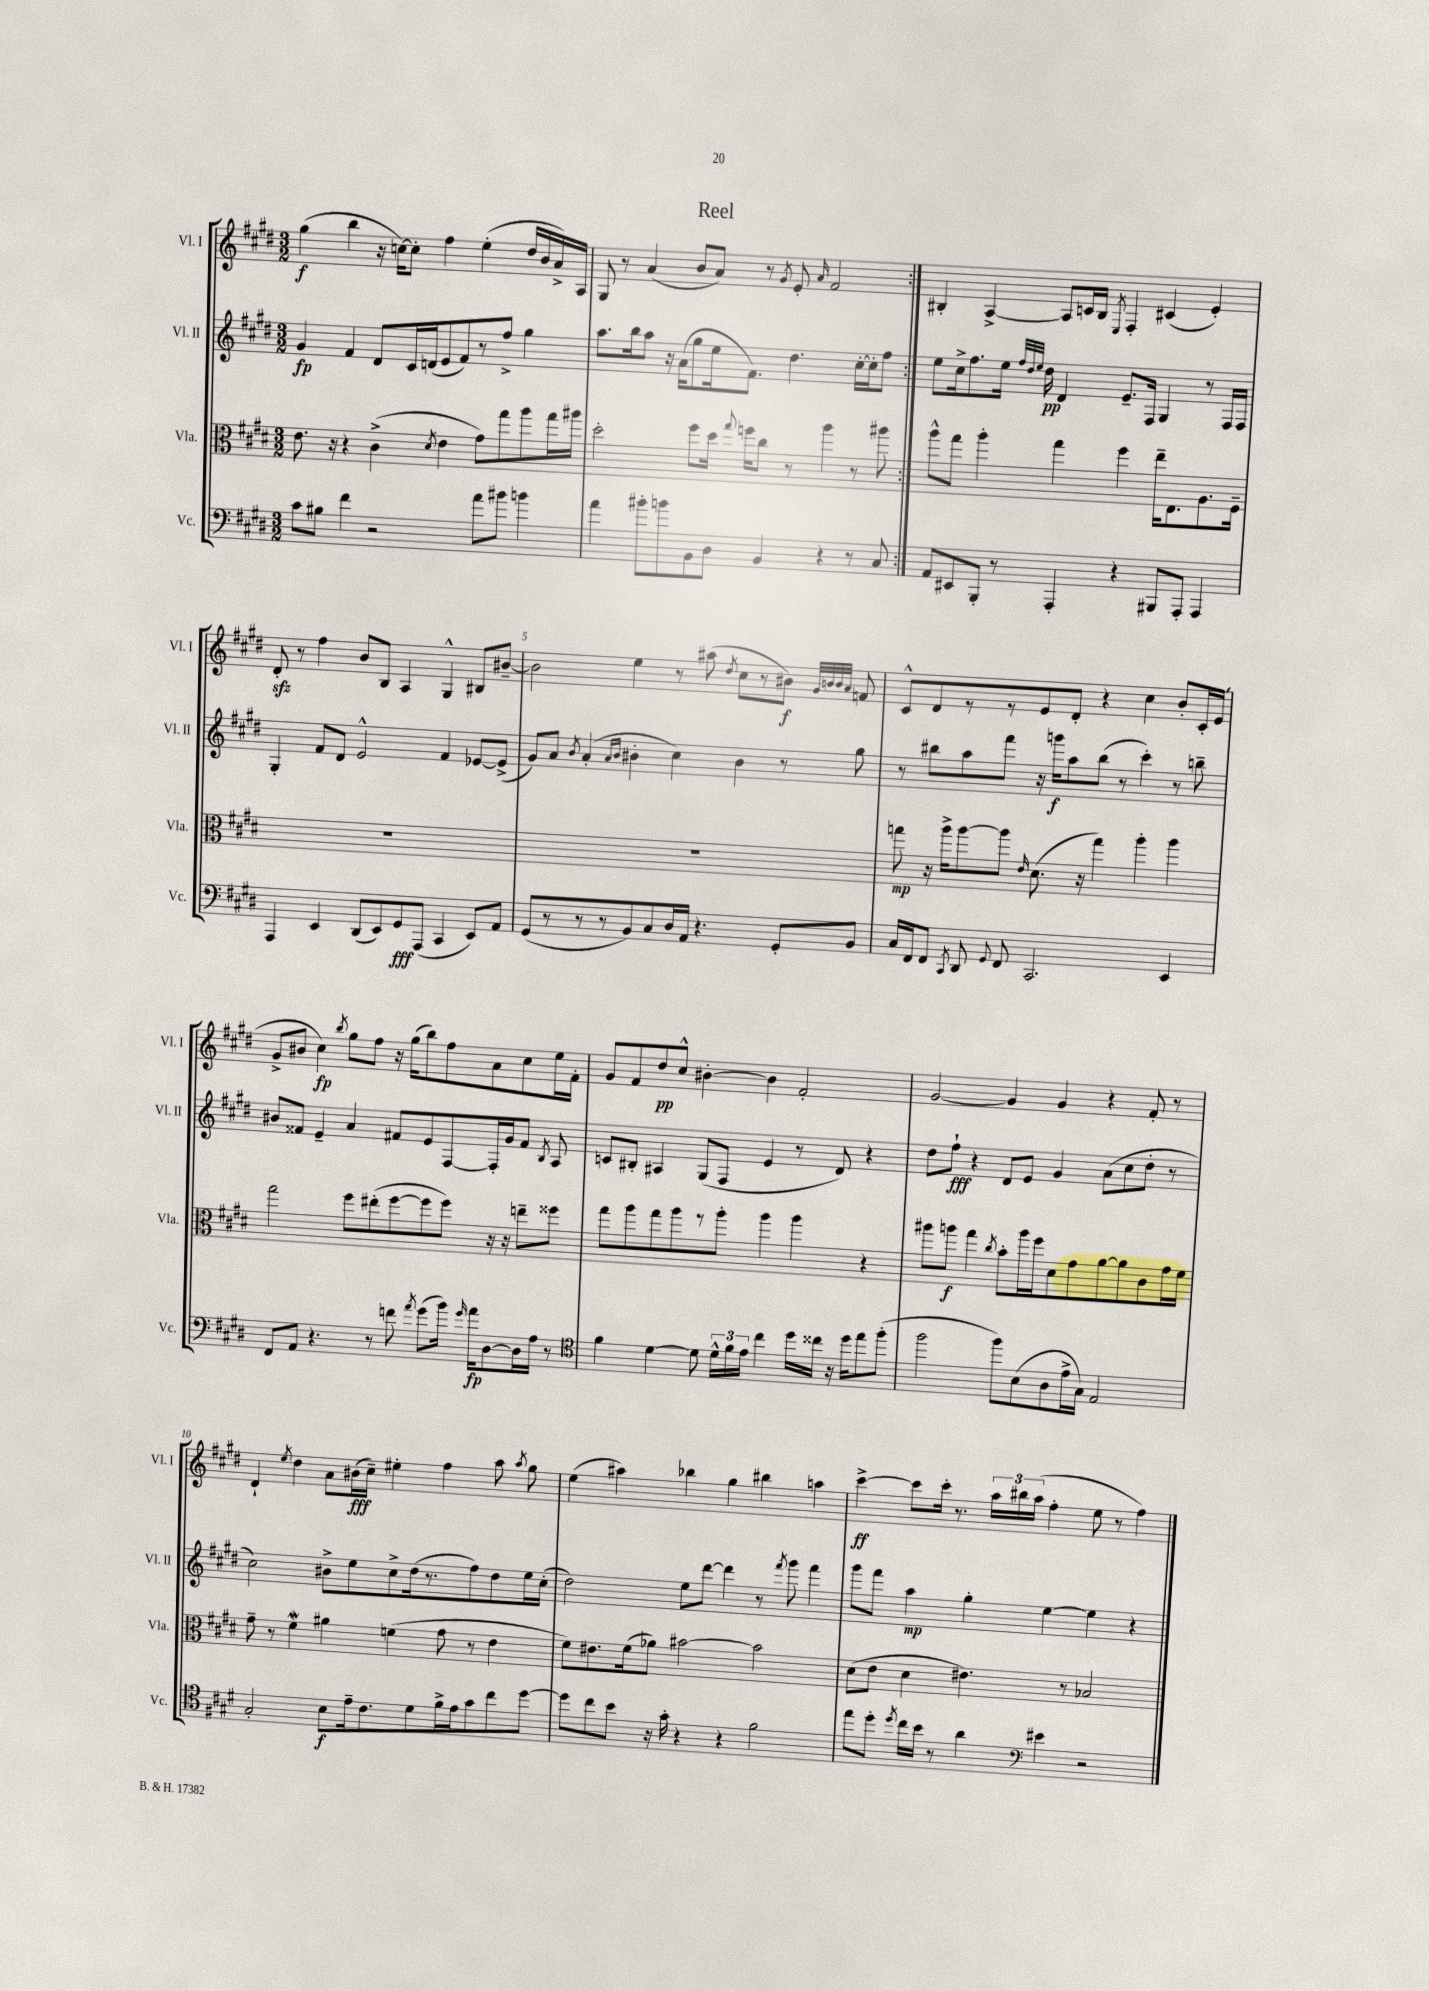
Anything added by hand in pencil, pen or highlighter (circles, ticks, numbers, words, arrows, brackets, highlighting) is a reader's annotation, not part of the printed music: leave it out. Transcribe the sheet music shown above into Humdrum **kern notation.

**kern	**dynam	**kern	**dynam	**kern	**dynam	**kern	**dynam
*part4	*part4	*part3	*part3	*part2	*part2	*part1	*part1
*staff4	*staff4	*staff3	*staff3	*staff2	*staff2	*staff1	*staff1
*I"Vc.	*	*I"Vla.	*	*I"Vl. II	*	*I"Vl. I	*
*I'Vc.	*	*I'Vla.	*	*I'Vl. II	*	*I'Vl. I	*
*clefF4	*	*clefC3	*	*clefG2	*	*clefG2	*
*k[f#c#g#d#]	*	*k[f#c#g#d#]	*	*k[f#c#g#d#]	*	*k[f#c#g#d#]	*
*M3/2	*	*M3/2	*	*M3/2	*	*M3/2	*
=1	=1	=1	=1	=1	=1	=1	=1
8c#\L	.	8.e\	.	4g#/	fp	(4gg#\	f
8B#X\J	.	.	.	.	.	.	.
.	.	16r	.	.	.	.	.
4f#\	.	4r	.	4f#/	.	4bb\	.
2r	.	(4c#^\	.	8d#/L	.	16r	.
.	.	.	.	.	.	[16ccn\KL)	.
.	.	.	.	16c#/L	.	8cc'\J]	.
.	.	.	.	(16dn/J	.	.	.
.	.	8qd#/	.	.	.	.	.
.	.	4e\	.	8e/	.	4ff#\	.
.	.	.	.	8f#/)	.	.	.
8a\L	.	8g#\L)	.	8r	.	(4ee'\	.
8b#X\J	.	8gg#\	.	8ff#^/J	.	.	.
4bn\	.	8aa\	.	4gg#\	.	16dd#/LL	.
.	.	.	.	.	.	16b/	.
.	.	16gg#\L	.	.	.	16a^/)	.
.	.	16aa#X\JJ	.	.	.	16A/JJ	.
=2	=2	=2	=2	=2	=2	=2	=2
4a\	.	2dd#'\	.	8.aa\L	.	8G#/	.
.	.	.	.	.	.	8r	.
.	.	.	.	16bb\k	.	.	.
8b#X'\L	.	.	.	8aa\J	.	(4a/	.
8bn\	.	.	.	16r	.	.	.
.	.	.	.	(16a\KL	.	.	.
8BB\	.	8ff#\L	.	8gg#\	.	8b/L	.
8D#\J	.	16dd#\Jk	.	16ee\k	.	8a/J)	.
.	.	8qqgg#/	.	.	.	.	.
.	.	16ffn\KL	.	8.f#\J)	.	.	.
4BB/	.	8cc#\J	.	.	.	8r	.
.	.	.	.	.	.	8qg#/	.
.	.	8r	.	4.dd#\	.	8e'/	.
.	.	.	.	.	.	16qqa/	.
4r	.	4aa\	.	.	.	2f#/	.
8r	.	8r	.	[16cc#'\LL	.	.	.
.	.	.	.	16cc#'\J]	.	.	.
8C#/	.	8aa#X\	.	8ff#\J	.	.	.
=3:|!	=3:|!	=3:|!	=3:|!	=3:|!	=3:|!	=3:|!	=3:|!
8AA/L	.	8aa^^\L	.	8ee\L	.	4B#X'/	.
8EE#X/	.	8gg#\J	.	16cc#^\k	.	.	.
.	.	.	.	8.ff#\	.	.	.
8BBB'/J	.	4aa'\	.	.	.	[4A^/	.
8r	.	.	.	16ee\Jk	.	.	.
.	.	.	.	32qqff#/LLL	.	.	.
.	.	.	.	32qqdd#/	.	.	.
.	.	.	.	32qqee/JJJ	.	.	.
.	.	.	.	16dd#\	pp	.	.
4AAA'/	.	4gg#\	.	4d#/	.	8A/L]	.
.	.	.	.	.	.	16cn/L	.
.	.	.	.	.	.	16B#/JJ	.
.	.	.	.	.	.	8qE/	.
4r	.	4ff#\	.	8.e~/L	.	4F#'/	.
.	.	.	.	16F#/Jk	.	.	.
8BBB#X/L	.	16ee~\KL	.	4G#/	.	(4c#X/	.
.	.	8.E\	.	.	.	.	.
8AAA'/J	.	.	.	.	.	.	.
4AAA/	.	8.A\	.	8r	.	4e'/)	.
.	.	.	.	16F#/LL	.	.	.
.	.	16F#~\Jk	.	16F#/JJ	.	.	.
!!LO:LB:g=z
=4	=4	=4	=4	=4	=4	=4	=4
4AAA/	.	1.r	.	4G#'/	.	8d#zz'/	.
.	.	.	.	.	.	8r	.
4EE/	.	.	.	8f#/L	.	4ff#\	.
.	.	.	.	8d#/J	.	.	.
(8DD#/L	.	.	.	2e^^/	.	8b/L	.
8EE/)	.	.	.	.	.	8B/J	.
8GG#/	fff	.	.	.	.	4A/	.
(8AAA/J	.	.	.	.	.	.	.
4CC#/	.	.	.	4f#/	.	4G#^^/	.
8EE/L)	.	.	.	[8e-X/L	.	8B#X/L	.
8AA/J	.	.	.	(8e-^/J]	.	[8b#X~/J	.
=5	=5	=5	=5	=5	=5	=5	=5
(8GG#/L	.	1.r	.	8g#/L)	.	2b#\]	.
8r	.	.	.	8a/J	.	.	.
.	.	.	.	8qb/	.	.	.
8r	.	.	.	(4a'/	.	.	.
8r	.	.	.	.	.	.	.
.	.	.	.	16qqa/LL	.	.	.
.	.	.	.	16qqb/JJ	.	.	.
8BB/)	.	.	.	4b#X'\	.	4ee\	.
8C#/	.	.	.	.	.	.	.
16D#/L	.	.	.	4cc#\)	.	8r	.
16AA/JJ	.	.	.	.	.	.	.
4.r	.	.	.	.	.	(8aa#X\	.
.	.	.	.	.	.	8qdd#/	.
.	.	.	.	4b#\	.	8cc#\L	.
.	.	.	.	.	.	8r	.
8GG#'/L	.	.	.	8r	.	8b#X\J)	f
.	.	.	.	.	.	32qqg#/LLL	.
.	.	.	.	.	.	32qqbn/	.
.	.	.	.	.	.	32qqb/	.
.	.	.	.	.	.	32qqa/JJJ	.
8BB/J	.	.	.	8gg#\	.	8fn/	.
=6	=6	=6	=6	=6	=6	=6	=6
16C#/LL	.	8ggn\	mp	8r	.	8c#^^/L	.
16FF#/J	.	.	.	.	.	.	.
8FF#/J	.	16r	.	8bb#X\L	.	8d#/	.
.	.	16aa^\KL	.	.	.	.	.
8qCC#/	.	.	.	.	.	.	.
8DD#/	.	[8aa\	.	8aa\	.	8r	.
8qqGG#/	.	.	.	.	.	.	.
8FF#/	.	8aa\J]	.	8fff#\J	.	8r	.
.	.	16qqe/	.	.	.	.	.
2.CC#/	.	(8.d#\	.	16r	.	8e/	.
.	.	.	.	16gggn\KL	f	.	.
.	.	.	.	8aa\	.	8d#'/J	.
.	.	16r	.	.	.	.	.
.	.	4gg\)	.	(8bb#\J	.	4r	.
.	.	.	.	8r	.	.	.
.	.	4aa'\	.	4ccc#'\)	.	4cc#\	.
4EE/	.	4aa\	.	8r	.	8b'/L	.
.	.	.	.	8bbn~\	.	16c#'/L	.
.	.	.	.	.	.	(16e/JJ	.
!!LO:LB:g=z
=7	=7	=7	=7	=7	=7	=7	=7
8FF#/L	.	2gg#\	.	8b#X/L	.	8g#^/L	.
8AA/J	.	.	.	8f##X/J	.	8b#X/J	.
4.r	.	.	.	4e~/	.	4cc#\)	fp
.	.	.	.	.	.	8qbb/	.
.	.	8ff#\L	.	4a/	.	8gg#\L	.
8r	.	(8ee#X'\	.	.	.	8ff#\J	.
8fn\	.	[8ff#\	.	8f#X/L	.	16r	.
.	.	.	.	.	.	(16gg#\KL	.
8qa/	.	.	.	.	.	.	.
(8g#\L	.	8ff#\]	.	8e/	.	8bb\)	.
16b\Jk)	.	8ff#\J)	.	[8F#/	.	8ff#\	.
16qqg#/	.	.	.	.	.	.	.
16a\KL	fp	.	.	.	.	.	.
[8D#\	.	16r	.	16F#'/L]	.	8a\	.
.	.	16r	.	16g#/J	.	.	.
16D#\L]	.	8een~\L	.	8f#/J	.	8cc#\	.
16A\JJ	.	.	.	.	.	.	.
.	.	.	.	8qB/	.	.	.
8r	.	8ff##X\J	.	8A/	.	16ee\L	.
.	.	.	.	.	.	16f#'\JJ	.
=8	=8	=8	=8	=8	=8	=8	=8
*clefC4	*	*	*	*	*	*	*
4f#\	.	8gg#\L	.	8cn/L	.	8g#/L	.
.	.	8aa\	.	8B#X'/J	.	8f#/	.
[4d#\	.	8gg#\	.	4A#X/	.	8dd#/	pp
.	.	8aa\	.	.	.	8cc#^^/J	.
8d#\]	.	8r	.	(8G#/L	.	[4b#X'\	.
24d#^^\LL	.	8aa'\J	.	8F#/J	.	.	.
24f#\	.	.	.	.	.	.	.
24e\JJ	.	.	.	.	.	.	.
4cc#\	.	4aa\	.	4e/	.	4b#\]	.
16dd#\LL	.	4aa\	.	8r	.	2f#'/	.
16cc##X\JJ	.	.	.	.	.	.	.
16r	.	.	.	8d#/)	.	.	.
16dd#\KL	.	.	.	.	.	.	.
8ee\	.	4r	.	4r	.	.	.
(8ff#'\J	.	.	.	.	.	.	.
=9	=9	=9	=9	=9	=9	=9	=9
2ff#\	.	8aa#X\L	.	8dd#\L	.	[2g#/	.
.	.	8aan\J	f	8ff#`\J	fff	.	.
.	.	4gg#\	.	4r	.	.	.
.	.	8qcc#/	.	.	.	.	.
8ff#\L)	.	8b'\L	.	8d#/L	.	4g#/]	.
(8B\	.	16aa\L	.	8e/J	.	.	.
.	.	16ff#\J	.	.	.	.	.
8A\	.	8d#\	.	4g#/	.	4g#/	.
16e^\L	.	8g#\	.	.	.	.	.
16G#\JJ)	.	.	.	.	.	.	.
2E/	.	[8a\	.	(8a\L	.	4r	.
.	.	8a\]	.	8cc#\	.	.	.
.	.	8c#\	.	8dd#'\J	.	8f#'/	.
.	.	16g#\L	.	8r	.	8r	.
.	.	16f#\JJ	.	.	.	.	.
!!LO:LB:g=z
=10	=10	=10	=10	=10	=10	=10	=10
2G#'/	.	8g#~\	.	2cc#\)	.	4d#`/	.
.	.	8r	.	.	.	.	.
.	.	.	.	.	.	8qee/	.
.	.	4f#W\	.	.	.	4dd#\	.
8B\L	f	4a#X\	.	8b#X^\L	.	8a\L	.
16e~\k	.	.	.	8ee\	.	(16b#X\L	fff
8.c#\	.	.	.	.	.	16cc#~\JJ)	.
.	.	(4fn\	.	8cc#^\	.	4ee#X'\	.
8d#\	.	.	.	(16dd#\k	.	.	.
.	.	.	.	8.r	.	.	.
16f#^\L	.	8g#\	.	.	.	4ff#\	.
16e\J	.	.	.	.	.	.	.
8g#\	.	8r	.	8ff#\)	.	.	.
8cc#\	.	4e\	.	8dd#\	.	8aa\	.
.	.	.	.	.	.	8qaa/	.
[8dd#\J	.	.	.	16ee\L	.	8gg#\	.
.	.	.	.	(16cc#'\JJ	.	.	.
=11	=11	=11	=11	=11	=11	=11	=11
8dd#\L]	.	8f#\L)	.	2dd#\)	.	(4ee\	.
8cc#\	.	8.e#X\	.	.	.	.	.
8b\J	.	.	.	.	.	4aa#X\)	.
.	.	(16f#\k	.	.	.	.	.
16r	.	8a-X\J)	.	.	.	.	.
16g#'\	.	.	.	.	.	.	.
4r	.	[2b#X\	.	8ee\L	.	4bb-X\	.
.	.	.	.	[8ddd#\J	.	.	.
4r	.	.	.	4ddd#\]	.	4gg#\	.
2f#\	.	2b#\]	.	8r	.	4bb#X\	.
.	.	.	.	8qfff#/	.	.	.
.	.	.	.	8ggg#\	.	.	.
.	.	.	.	4fff#\	.	4aan\	.
=12	=12	=12	=12	=12	=12	=12	=12
8ee\L	.	(8d#\L	.	8ggg#\L	.	[4ccc#^\	ff
8dd#'\J	.	8e\J	.	8fff#\J	.	.	.
8qdd#/	.	.	.	.	.	.	.
16cc#\LL	.	4d#\	.	4aa\	mp	8ccc#\L]	.
16b\JJ	.	.	.	.	.	.	.
8r	.	.	.	.	.	16ccc#'\Jk	.
.	.	.	.	.	.	8.r	.
4a\	.	4.e#X\)	.	4gg#'\	.	.	.
.	.	.	.	.	.	24aa\LL	.
.	.	.	.	.	.	24bb#X\	.
.	.	.	.	.	.	(24aa\JJ	.
*clefF4	*	*	*	*	*	*	*
4e#X\	.	.	.	[4ee\	.	4ff#'\	.
.	.	8r	.	.	.	.	.
2r	.	2B-X/	.	4ee\]	.	8ee\	.
.	.	.	.	.	.	8r	.
.	.	.	.	4r	.	4ff#\)	.
==	==	==	==	==	==	==	==
*-	*-	*-	*-	*-	*-	*-	*-
